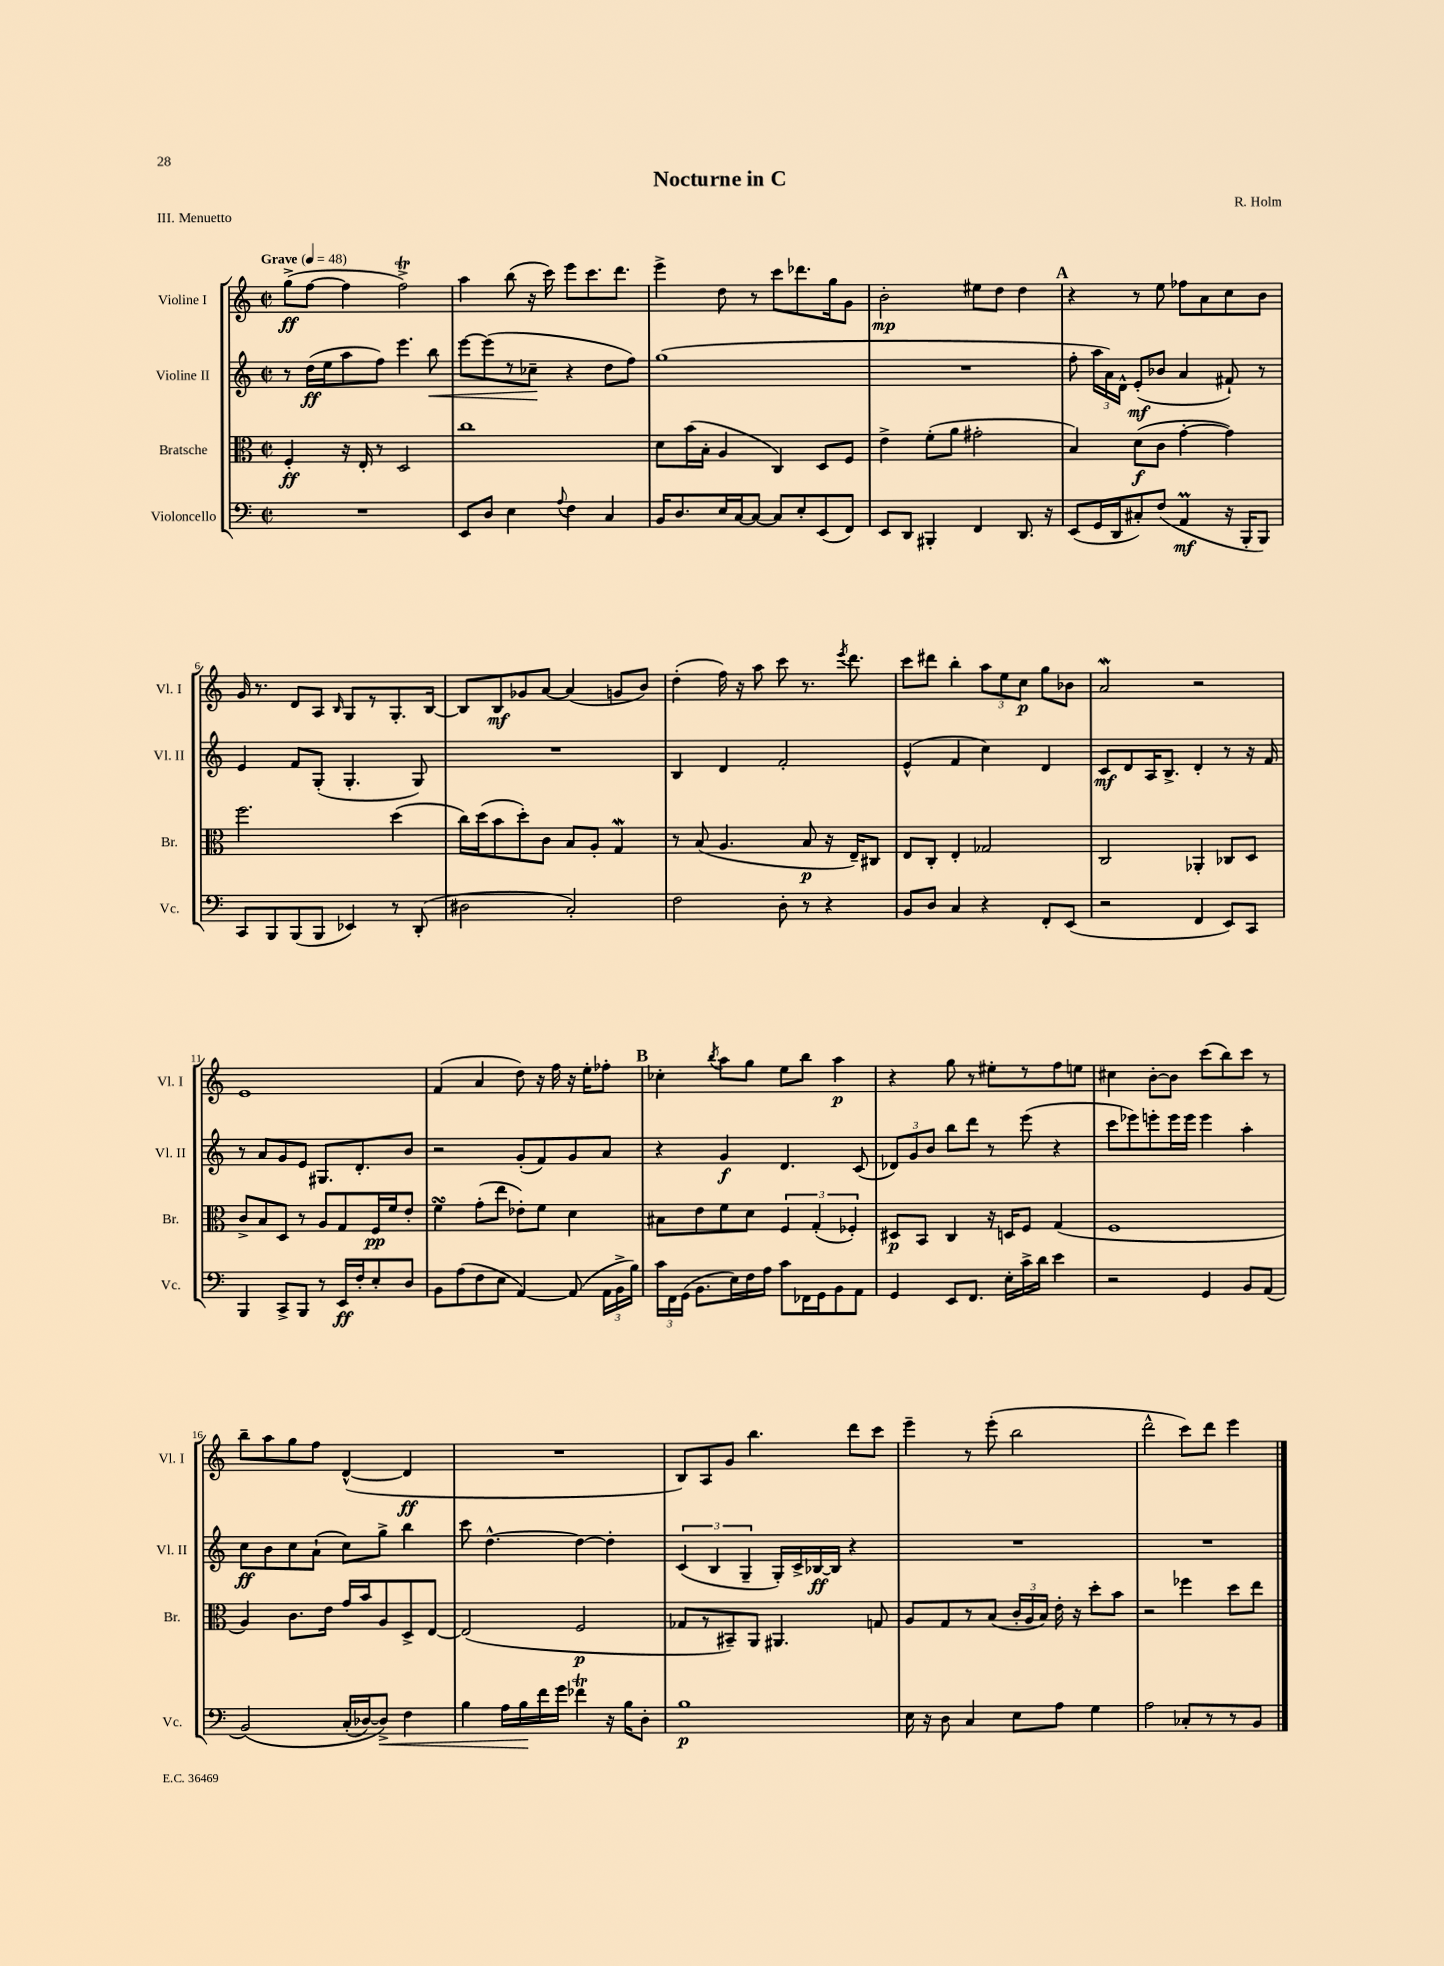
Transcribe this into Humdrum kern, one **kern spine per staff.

**kern	**dynam	**kern	**dynam	**kern	**dynam	**kern	**dynam
*part4	*part4	*part3	*part3	*part2	*part2	*part1	*part1
*staff4	*staff4	*staff3	*staff3	*staff2	*staff2	*staff1	*staff1
*I"Violoncello	*	*I"Bratsche	*	*I"Violine II	*	*I"Violine I	*
*I'Vc.	*	*I'Br.	*	*I'Vl. II	*	*I'Vl. I	*
*clefF4	*	*clefC3	*	*clefG2	*	*clefG2	*
*k[]	*	*k[]	*	*k[]	*	*k[]	*
*M2/2	*	*M2/2	*	*M2/2	*	*M2/2	*
*met(c|)	*	*met(c|)	*	*met(c|)	*	*met(c|)	*
*MM48	*	*MM48	*	*MM48	*	*MM48	*
=1	=1	=1	=1	=1	=1	=1	=1
!	!	!	!	!	!	!LO:TX:a:B:t=Grave	!
1r	.	4F'/	ff	8r	.	(8gg^\L	ff
.	.	.	.	(16dd\LL	ff	[8ff\J	.
.	.	.	.	16ee\J	.	.	.
.	.	16r	.	8aa\	.	4ff\]	.
.	.	16E'/	.	.	.	.	.
.	.	8r	.	8ff\J)	.	.	.
.	.	2D/	.	4.eee\	.	2ffT^\)	.
!	!	!	!	!	!LO:HP:b	!	!
.	.	.	.	8bb\	<	.	.
=2	=2	=2	=2	=2	=2	=2	=2
8EE/L	.	1cc	.	[8eee\L	.	4aa\	.
8D/J	.	.	.	(8eee\]	.	.	.
4E\	.	.	.	8r	.	(8bb\	.
.	.	.	.	8cc-X~\J	.	16r	.
.	.	.	.	.	.	16ccc\)	.
8qqA/	.	.	.	.	.	.	.
4F\	.	.	.	4r	[	8eee\L	.
.	.	.	.	.	.	8.ccc\	.
4C/	.	.	.	8dd\L	.	.	.
.	.	.	.	.	.	8.ddd\J	.
.	.	.	.	8ff\J)	.	.	.
=3	=3	=3	=3	=3	=3	=3	=3
16BB/KL	.	8d\L	.	(1gg	.	4eee^\	.
8.D/	.	.	.	.	.	.	.
.	.	(16b\L	.	.	.	.	.
.	.	16B'\JJ	.	.	.	.	.
16E/L	.	4A/	.	.	.	8dd\	.
[16C/J	.	.	.	.	.	.	.
8C/J_	.	.	.	.	.	8r	.
8C/L]	.	4C/)	.	.	.	8ccc\L	.
8E'/	.	.	.	.	.	8.ddd-X\	.
(8EE/	.	8D/L	.	.	.	.	.
.	.	.	.	.	.	16gg\k	.
8FF/J)	.	8F/J	.	.	.	8g\J	.
=4	=4	=4	=4	=4	=4	=4	=4
8EE/L	.	4e^\	.	1r	.	2b'\	mp
8DD/J	.	.	.	.	.	.	.
4BBB#X'/	.	(8f'\L	.	.	.	.	.
.	.	8a\J	.	.	.	.	.
4FF/	.	2g#X'\	.	.	.	8ee#X\L	.
.	.	.	.	.	.	8dd\J	.
8.DD/	.	.	.	.	.	4dd\	.
16r	.	.	.	.	.	.	.
!!LO:REH:place=s1:t=A
=5	=5	=5	=5	=5	=5	=5	=5
(8EE/L	.	4B/)	.	8ff'\	.	4r	.
16GG/L	.	.	.	24aa\LL	.	.	.
.	.	.	.	24a\)	.	.	.
16DD/J	.	.	.	.	.	.	.
.	.	.	.	24d^^\JJ	.	.	.
8C#X'/)	.	(8d\L	f	(8e'/L	mf	8r	.
(8F/J	.	8c\J	.	8b-X/J	.	8ee\	.
4AAM/	mf	[4g'\	.	4a/	.	8ff-X\L	.
.	.	.	.	.	.	8a\	.
16r	.	4g\])	.	8f#X`/)	.	8cc\	.
16BBB'/KL	.	.	.	.	.	.	.
8BBB/J)	.	.	.	8r	.	8b\J	.
!!LO:LB:g=z
=6	=6	=6	=6	=6	=6	=6	=6
8CC/L	.	2.ff\	.	4e/	.	16g/	.
.	.	.	.	.	.	8.r	.
8BBB/	.	.	.	.	.	.	.
(8BBB/	.	.	.	8f/L	.	8d/L	.
8BBB/J	.	.	.	(8G'/J	.	8A/J	.
.	.	.	.	.	.	16qqB/	.
4EE-X/)	.	.	.	4.G'/	.	8G/L	.
.	.	.	.	.	.	8r	.
8r	.	(4dd\	.	.	.	8.G'/	.
(8DD'/	.	.	.	8G/)	.	.	.
.	.	.	.	.	.	[16B/Jk	.
=7	=7	=7	=7	=7	=7	=7	=7
2D#X\	.	16cc\LL)	.	1r	.	8B/L]	.
.	.	(16dd\J	.	.	.	.	.
.	.	8b\	.	.	.	8B/	mf
.	.	8dd'\)	.	.	.	8g-X/	.
.	.	8c\J	.	.	.	[8a/J	.
2C'/)	.	8B/L	.	.	.	(4a/]	.
.	.	8A'/J	.	.	.	.	.
.	.	4GW/	.	.	.	8gn/L	.
.	.	.	.	.	.	8b/J)	.
=8	=8	=8	=8	=8	=8	=8	=8
2F\	.	8r	.	4B/	.	(4dd'\	.
.	.	(8B/	.	.	.	.	.
.	.	4.A/	.	4d/	.	16ff\)	.
.	.	.	.	.	.	16r	.
.	.	.	.	.	.	8aa\	.
8D'\	.	.	.	2f'/	.	8ccc\	.
8r	.	8B/	p	.	.	8.r	.
4r	.	16r	.	.	.	.	.
.	.	.	.	.	.	8qeee/	.
.	.	16E~/KL)	.	.	.	8.ddd\	.
.	.	8C#X/J	.	.	.	.	.
=9	=9	=9	=9	=9	=9	=9	=9
8BB/L	.	8E/L	.	(4e^^/	.	8ccc\L	.
8D/J	.	8C'/J	.	.	.	8ddd#X\J	.
4C/	.	4E'/	.	4f/	.	4bb'\	.
4r	.	2G-X/	.	4cc\)	.	12aa\L	.
.	.	.	.	.	.	12ee\	.
.	.	.	.	.	.	12cc\J	p
8FF'/L	.	.	.	4d/	.	8gg\L	.
(8EE/J	.	.	.	.	.	8b-X\J	.
=10	=10	=10	=10	=10	=10	=10	=10
2r	.	2C/	.	8c/L	mf	2aW/	.
.	.	.	.	8d/	.	.	.
.	.	.	.	16A/K	.	.	.
.	.	.	.	8.B^/J	.	.	.
4FF/	.	4AA-X'/	.	4d'/	.	2r	.
8EE/L)	.	8C-X/L	.	8r	.	.	.
8CC/J	.	8D/J	.	16r	.	.	.
.	.	.	.	16f/	.	.	.
!!LO:LB:g=z
=11	=11	=11	=11	=11	=11	=11	=11
4BBB/	.	8c^/L	.	8r	.	1e	.
.	.	8B/	.	8a/L	.	.	.
8CC^/L	.	8D/J	.	8g/	.	.	.
8BBB/J	.	8r	.	8e/J	.	.	.
8r	.	8A/L	.	8.G#X/L	.	.	.
16EE/LL	ff	8G/	.	.	.	.	.
16F'/J	.	.	.	8.d'/	.	.	.
8E'/	.	16F/L	pp	.	.	.	.
.	.	16f/J	.	.	.	.	.
8D/J	.	8e'/J	.	8b/J	.	.	.
=12	=12	=12	=12	=12	=12	=12	=12
8BB\L	.	4fsSSs\	.	2r	.	(4f/	.
(8A\	.	.	.	.	.	.	.
8F\	.	(8g'\L	.	.	.	4a/	.
8E\J	.	8ee\J	.	.	.	.	.
[4AA/)	.	8e-X'\L)	.	(8g'/L	.	8dd\)	.
.	.	8f\J	.	8f/)	.	16r	.
.	.	.	.	.	.	16ff\	.
(8AA/]	.	4d\	.	8g/	.	16r	.
.	.	.	.	.	.	16ee'\KL	.
24AA\LL	.	.	.	8a/J	.	8ff-X'\J	.
24BB^\	.	.	.	.	.	.	.
24B\JJ)	.	.	.	.	.	.	.
!!LO:REH:place=s1:t=B
=13	=13	=13	=13	=13	=13	=13	=13
24c\LL	.	8B#X\L	.	4r	.	4cc-X'\	.
24FF\	.	.	.	.	.	.	.
(24GG\JJ	.	.	.	.	.	.	.
8.BB\L	.	8e\	.	.	.	.	.
.	.	.	.	.	.	8qbb/	.
.	.	8f\	.	4g/	f	8aa\L	.
16E\L)	.	.	.	.	.	.	.
16F\	.	8d\J	.	.	.	8gg\J	.
16A\JJ	.	.	.	.	.	.	.
8c\L	.	6F/	.	4.d/	.	8ee\L	.
16FF-X\L	.	.	.	.	.	8bb\J	.
.	.	(6G'/	.	.	.	.	.
16GG\J	.	.	.	.	.	.	.
8BB\	.	.	.	.	.	4aa\	p
.	.	6F-X'/)	.	.	.	.	.
8AA\J	.	.	.	(8c/	.	.	.
=14	=14	=14	=14	=14	=14	=14	=14
4GG/	.	8D#X/L	p	12d-X/L)	.	4r	.
.	.	.	.	12g/	.	.	.
.	.	8BB/J	.	.	.	.	.
.	.	.	.	12b/J	.	.	.
8EE/L	.	4C/	.	8bb\L	.	8gg\	.
8.FF/J	.	.	.	8ddd\J	.	8r	.
.	.	16r	.	8r	.	8ee#X'\L	.
16E'\LL	.	16Dn/KL	.	.	.	.	.
16c^\	.	8F/J	.	(8eee\	.	8r	.
16d\JJ	.	.	.	.	.	.	.
4e\	.	(4G/	.	4r	.	8ff\	.
.	.	.	.	.	.	8een\J	.
=15	=15	=15	=15	=15	=15	=15	=15
2r	.	1F	.	8ccc\L	.	4cc#X\	.
.	.	.	.	8eee-X\)	.	.	.
.	.	.	.	8eeen'\	.	[8b'\L	.
.	.	.	.	16eee\L	.	8b\J]	.
.	.	.	.	16eee\JJ	.	.	.
4GG/	.	.	.	4eee\	.	(8ccc\L	.
.	.	.	.	.	.	8bb\)	.
8BB/L	.	.	.	4aa'\	.	8ccc\J	.
(8AA/J	.	.	.	.	.	8r	.
!!LO:LB:g=z
=16	=16	=16	=16	=16	=16	=16	=16
(2BB/)	.	4A/)	.	8cc\L	ff	8bb~\L	.
.	.	.	.	8b\	.	8aa\	.
.	.	8.c\L	.	8cc\	.	8gg\	.
.	.	.	.	(8a`\J	.	8ff\J	.
.	.	16e\Jk	.	.	.	.	.
(16C'/LL	.	16g/LL	.	8cc\L)	.	([4d^^/	.
[16D-X/J)	.	16b/J	.	.	.	.	.
!	!LO:HP:b	!	!	!	!	!	!
8D-^/J])	<	8A/	.	8gg^\J	.	.	.
4F\	.	8D^/	.	4bb\	.	4d/]	ff
.	.	[8E/J	.	.	.	.	.
=17	=17	=17	=17	=17	=17	=17	=17
4B\	.	(2E/]	.	8ccc\	.	1r	.
.	.	.	.	[4.dd^^\	.	.	.
16A\LL	.	.	.	.	.	.	.
16B\	.	.	.	.	.	.	.
16f\	[	.	.	.	.	.	.
16g\JJ	.	.	.	.	.	.	.
4f-XT\	.	2F/	p	4dd\_	.	.	.
16r	.	.	.	4dd'\]	.	.	.
16B\KL	.	.	.	.	.	.	.
8D'\J	.	.	.	.	.	.	.
=18	=18	=18	=18	=18	=18	=18	=18
1B	p	8G-X/L	.	(6c/	.	8B/L)	.
.	.	8r	.	.	.	8A/	.
.	.	.	.	6B/	.	.	.
.	.	8BB#X~/)	.	.	.	8g/J	.
.	.	.	.	6G~/	.	.	.
.	.	8AA/J	.	.	.	4.bb\	.
.	.	4.AA#X/	.	16G'/LL)	.	.	.
.	.	.	.	16c^/	.	.	.
.	.	.	.	[16B-X/	ff	.	.
.	.	.	.	16B-/JJ]	.	.	.
.	.	.	.	4r	.	8ddd\L	.
.	.	8Gn/	.	.	.	8ccc\J	.
=19	=19	=19	=19	=19	=19	=19	=19
16E\	.	8A/L	.	1r	.	4eee~\	.
16r	.	.	.	.	.	.	.
8D\	.	8G/	.	.	.	.	.
4C/	.	8r	.	.	.	8r	.
.	.	(8B/J	.	.	.	(8eee'\	.
8E\L	.	24c'/LL	.	.	.	2bb\	.
.	.	24A/	.	.	.	.	.
.	.	24B/JJ)	.	.	.	.	.
8A\J	.	16e'\	.	.	.	.	.
.	.	16r	.	.	.	.	.
4G\	.	8dd'\L	.	.	.	.	.
.	.	8b\J	.	.	.	.	.
=20	=20	=20	=20	=20	=20	=20	=20
2A\	.	2r	.	1r	.	2ddd^^\	.
8C-X'/L	.	4ff-X\	.	.	.	8ccc\L)	.
8r	.	.	.	.	.	8ddd\J	.
8r	.	8dd\L	.	.	.	4eee\	.
8BB/J	.	8ee\J	.	.	.	.	.
==	==	==	==	==	==	==	==
*-	*-	*-	*-	*-	*-	*-	*-
